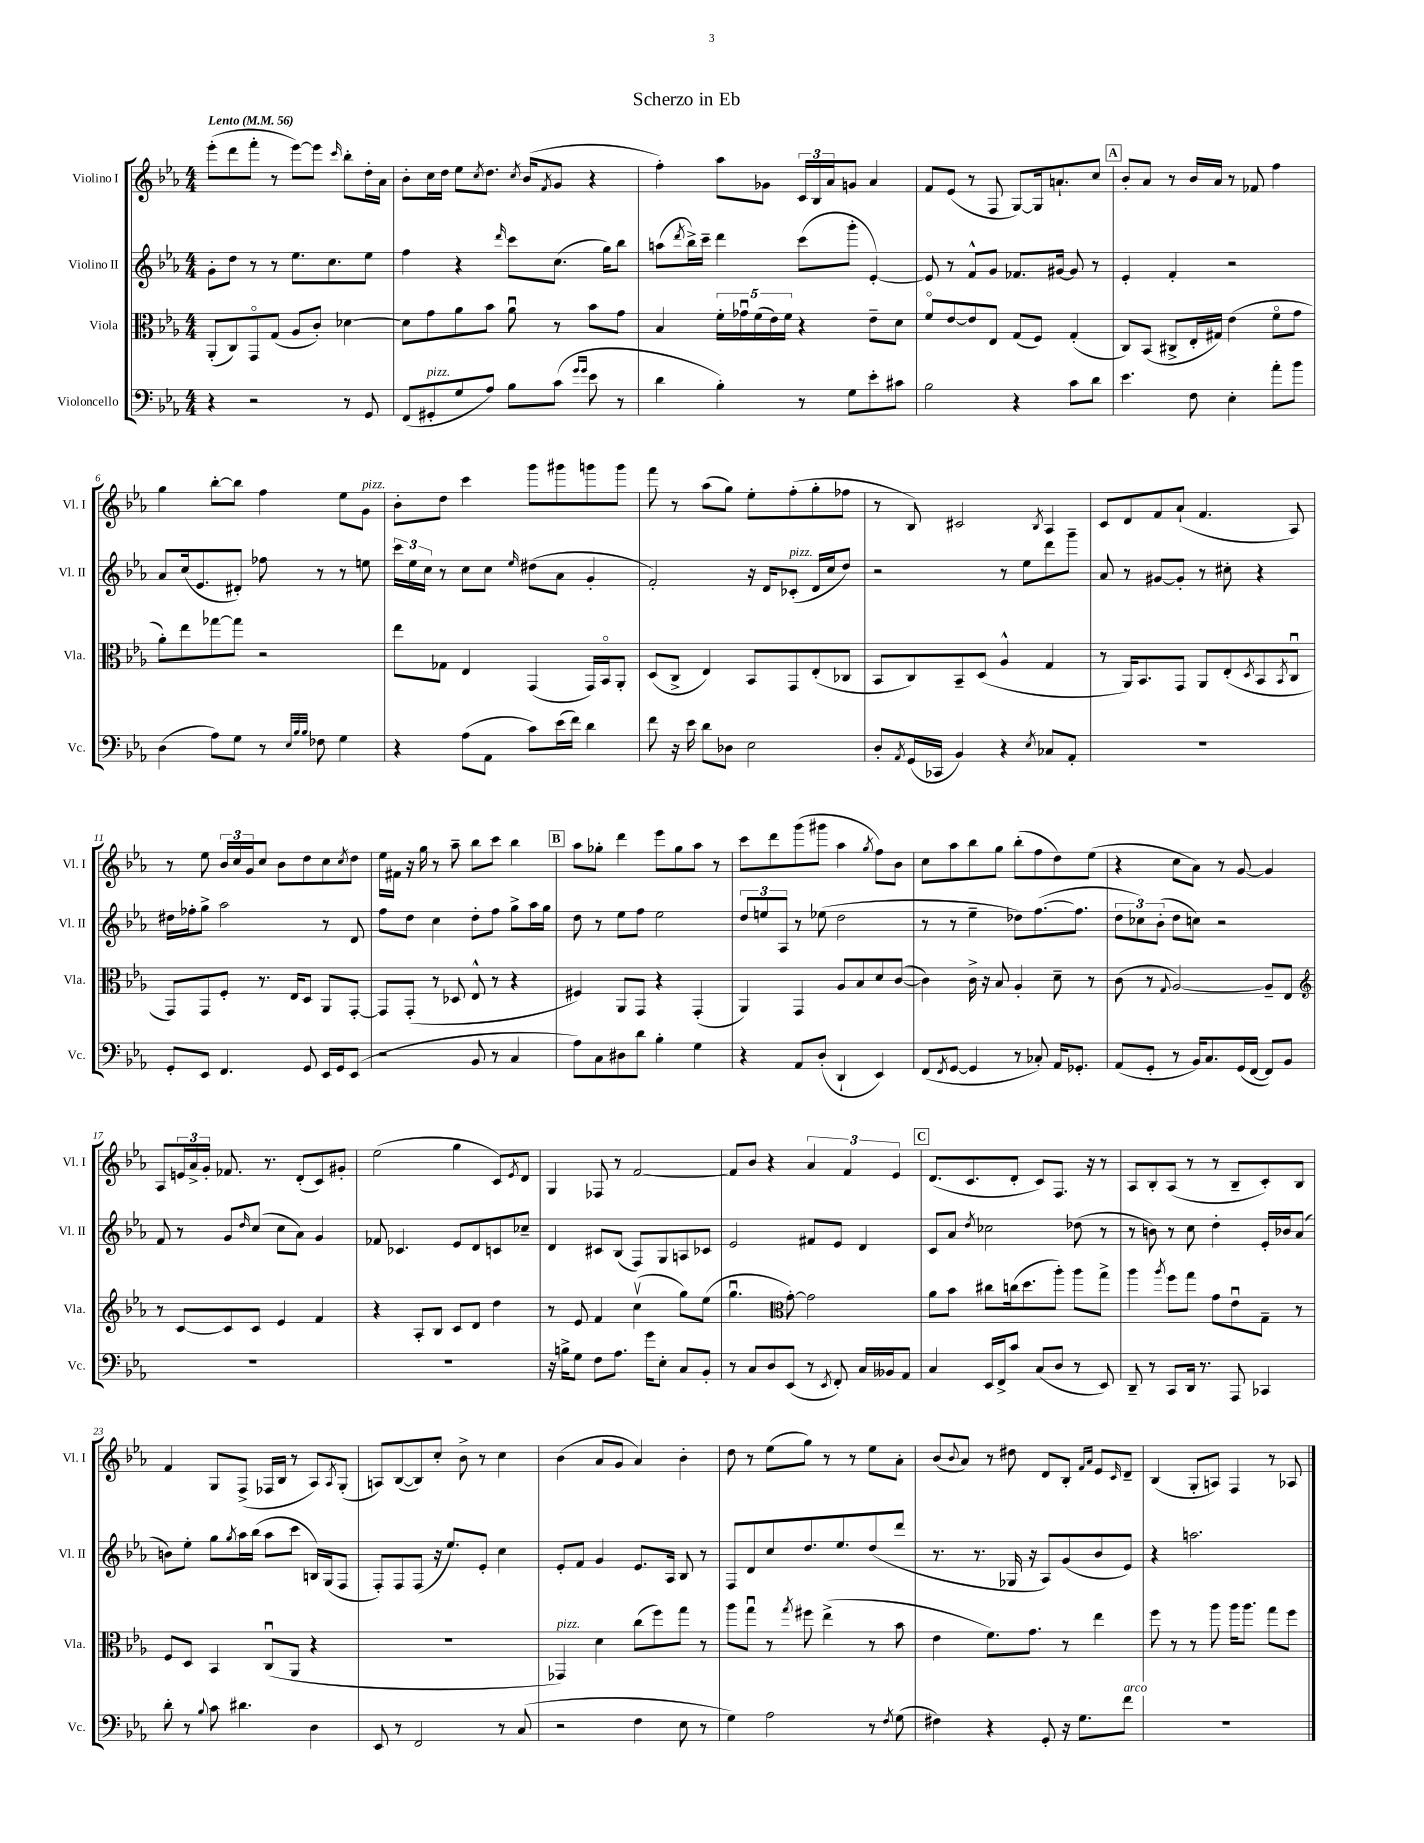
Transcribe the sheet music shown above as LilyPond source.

\header { title = "Scherzo in Eb" }
<<
\new StaffGroup <<
\new Staff = "s0" \with { instrumentName = "Violino I" shortInstrumentName = "Vl. I" } {
    \clef treble \key ees \major \numericTimeSignature \time 4/4 \tempo "Lento" 4 = 56
    ees'''8-.( d'''8 f'''8-. r8 ees'''8~) ees'''8 \grace { c'''16 } bes''8-. d''16-. aes'16 |
    bes'8-. c''16 d''16 ees''8 \acciaccatura { c''8 } d''8. \acciaccatura { c''8 } bes'16( \acciaccatura { f'8 } g'8 r4 |
    f''4-.) aes''8 ges'8 \tuplet 3/2 { c'16 bes16 aes'16 } g'8 aes'4 |
    f'8 ees'8( r8 f8 g8~) g16 a'8.-! c''8 |
    \mark \markup { \box "A" } bes'8-. aes'8 r8 bes'16 aes'16 r8 fes'8 f''4 |
    g''4 bes''8~-. bes''8 f''4 ees''8 g'8^\markup { \italic "pizz." } |
    bes'8-. d''8 c'''4 g'''8 gis'''8 g'''8 g'''8 |
    f'''8 r8 aes''8( g''8) ees''8-. f''8-.( g''8-. fes''8 |
    r8 bes8) cis'2 \acciaccatura { bes8 } aes4 |
    c'8 d'8 f'8 aes'8-!( f'4. aes8) |
    r8 ees''8 \tuplet 3/2 { bes'16 c''16 g'16 } c''8 bes'8 d''8 c''8 \acciaccatura { c''8 } d''8 |
    ees''16 fis'16 r16 g''16 r8 aes''8-- bes''8 c'''8 bes''4 |
    \mark \markup { \box "B" } aes''8 ges''8-. d'''4 ees'''8 ges''8 aes''8 r8 |
    c'''8 d'''8 g'''8( gis'''8 aes''4 \acciaccatura { g''8 } f''8) bes'8 |
    c''8 aes''8 bes''8 g''8 bes''8-.( f''8 d''8) ees''8( |
    r4 c''8 aes'8) r8 g'8~ g'4 |
    aes8 \tuplet 3/2 { e'16 aes'16-> g'16-. } fes'8. r8. d'8-.( c'8) gis'8-. |
    ees''2( g''4 c'8) \acciaccatura { ees'8 } d'8 |
    g4 fes8 r8 f'2~ |
    f'8 bes'8 r4 \tuplet 3/2 { aes'4 f'4 ees'4 } |
    \mark \markup { \box "C" } d'8.( c'8. d'8-. c'8) f8. r16 r8 |
    aes8 bes8-. aes8( r8 r8 bes8-- c'8-.) bes8 |
    f'4 g8 f8->( fes16 bes16 r8 aes8) \acciaccatura { aes8 } g8-.( |
    a8) bes8~( bes8) c''8-. bes'8-> r8 c''4 |
    bes'4( aes'8 g'8 aes'4) bes'4-. |
    d''8 r8 ees''8( g''8) r8 r8 ees''8 aes'8-. |
    bes'8( \appoggiatura { bes'8 } aes'8) r8 dis''8 d'8 bes8-. \grace { f'16 aes'16 } ees'8 \grace { c'16 } d'8-- |
    bes4( g8-. a8) f4 r8 aes8 \bar "|." |
}
\new Staff = "s1" \with { instrumentName = "Violino II" shortInstrumentName = "Vl. II" } {
    \clef treble \key ees \major \numericTimeSignature \time 4/4
    g'8-. d''8 r8 r8 ees''8. c''8. ees''8 |
    f''4 r4 \grace { d'''16 } c'''8 c''8.( g''16) bes''8 |
    a''8( \acciaccatura { d'''8 } bes''16->) c'''16-- d'''4 c'''8( g'''8-. ees'4~-.) |
    ees'8 r8 f'8-^ g'8 fes'8. gis'16~ gis'8 r8 |
    \mark \markup { \box "A" } ees'4-. f'4-. r2 |
    aes'8 c''16( ees'8. dis'8-.) fes''8 r8 r8 e''8 |
    \tuplet 3/2 { c'''16 ees''16 c''16 } r8 c''8 c''8 \grace { ees''16 } dis''8( aes'8 g'4-. |
    f'2-.) r16 d'16 ces'8-.^\markup { \italic "pizz." }( d'16 c''16 d''8) |
    r2 r8 ees''8 d'''8 g'''8-- |
    aes'8 r8 gis'8~ gis'8-. r8 cis''8-. r4 |
    dis''16 fes''16-. g''8-> aes''2 r8 d'8 |
    f''8 d''8 c''4 d''8-. f''8 g''8-> aes''16 g''16 |
    \mark \markup { \box "B" } d''8 r8 ees''8 f''8 ees''2 |
    \tuplet 3/2 { d''8 e''8 aes8 } r8 ees''8( d''2 |
    r8 r8 ees''4-- des''8) f''8.~( f''8. |
    \tuplet 3/2 { d''8 ces''8) bes'8-.( } d''8 c''8) r2 |
    f'8 r8 g'8 \grace { d''16 } c''8( c''8 aes'8) g'4 |
    fes'8 ces'4. ees'8 d'8 c'8 ces''8-- |
    d'4 cis'8 bes8( f8) g8 a8 ces'8 |
    ees'2 fis'8 ees'8 d'4 |
    \mark \markup { \box "C" } c'8 aes'8 \acciaccatura { d''8 } ces''2 des''8( r8 |
    r8 b'8) r8 c''8 d''4-. ees'16-. bes'16 aes'8( |
    b'8) ees''8-. g''8 \acciaccatura { g''8 } aes''16 bes''16( aes''8 c'''8 b16) g16( f8 |
    f8-.) f8 f8( r16 ees''8.) ees'8-. c''4 |
    ees'8-. f'8 g'4 ees'8. aes16 bes8 r8 |
    f8 d'8 c''8 d''8. ees''8. d''8( d'''8 |
    r8. r8. ges16 r16 aes8) g'8( bes'8 ees'8) |
    r4 a''2. \bar "|." |
}
\new Staff = "s2" \with { instrumentName = "Viola" shortInstrumentName = "Vla." } {
    \clef alto \key ees \major \numericTimeSignature \time 4/4
    aes,8-.( c8) g,8\flageolet g8( aes8 c'8-.) des'4~ |
    des'8 g'8 aes'8 bes'8 aes'8\downbow r8 bes'8 g'8 |
    bes4 \tuplet 5/4 { f'16-. ges'16\downbow f'16( ees'16) f'16 } r4 ees'8-- d'8 |
    f'8\flageolet ees'8~ ees'8 ees8 g8( f8) g4-.( |
    \mark \markup { \box "A" } c8) bes,8( cis8-> ees16-. gis16) ees'4( f'8\flageolet g'8 |
    aes'8-.) ees''8 ges''8~ ges''8 r2 |
    ees''8 ges8 ees4 g,4( g,16) bes,16\flageolet aes,8-. |
    d8( c8-> ees4) bes,8 g,8 ees8-.( ces8 |
    bes,8 c8) bes,8-- d8( aes4-^ g4 |
    r8 aes,16) bes,8. g,8 aes,8 ees8-.( \acciaccatura { d8 } bes,8 \acciaccatura { bes,8 } c8\downbow |
    g,8) g,8 f8-. r8. ees16 d8 aes,8 g,8~-. |
    g,8 g,8-.( r8 des8 ees8-^ r8 r4 |
    \mark \markup { \box "B" } fis4) aes,8 g,8 r4 g,4-.( |
    aes,4) g,4 aes8 bes8 d'8 c'8~( |
    c'4) c'16-> r16 bes8 aes4-. d'8-- r8 |
    c'8( r8 \appoggiatura { g8 } aes2~) aes8-- ees8 |
    \clef treble r8 c'8~ c'8 c'8 ees'4 f'4 |
    r4 aes8-. bes8 c'8 d'8 d''4 |
    r8 ees'8 f'4 c''4\upbow( g''8) ees''8( |
    g''4.\downbow \clef alto g'8~-.) g'2 |
    \mark \markup { \box "C" } aes'8 bes'8 cis''8 c''16( d''8. aes''8-.) aes''8 g''8-> |
    aes''4 \acciaccatura { aes''8 } f''8 g''8 g'8 ees'8\downbow g8-- r8 |
    f8 d8 bes,4 c8\downbow( aes,8 r4 |
    R1 |
    ges,4^\markup { \italic "pizz." }) d'4 c''8( f''8) g''8 r8 |
    aes''8 g''8\downbow r8 \acciaccatura { g''8 } fis''8 ees''4->( r8 bes'8 |
    ees'4 f'8.) g'8. r8 ees''4 |
    f''8 r8 r8 aes''8 aes''16 aes''8. g''8 f''8 \bar "|." |
}
\new Staff = "s3" \with { instrumentName = "Violoncello" shortInstrumentName = "Vc." } {
    \clef bass \key ees \major \numericTimeSignature \time 4/4
    r4 r2 r8 g,8 |
    f,8( gis,8-.^\markup { \italic "pizz." } g8 aes8) bes8 c'8( \grace { g'16 g'16 } ees'8 r8 |
    d'4 bes4-.) r8 g8 ees'8-. cis'8 |
    bes2 r4 c'8 d'8 |
    \mark \markup { \box "A" } ees'4. f8 ees4-. aes'8-. bes'8 |
    d4( aes8) g8 r8 \grace { ees32 bes32 bes32 } fes8 g4 |
    r4 aes8( aes,8 c'8) ees'16( f'16) d'4 |
    f'8 r16 ees'16 d'8 des8 ees2 |
    d8-. \acciaccatura { aes,8 } g,16( ces,16 bes,4) r4 \acciaccatura { ees8 } ces8 aes,8-. |
    R1 |
    g,8-. ees,8 f,4. g,8 ees,16 g,16 ees,8( |
    r2 bes,8 r8 c4 |
    \mark \markup { \box "B" } aes8) c8 dis8 d'8 bes4-. g4 |
    r4 aes,8 d8-.( d,4-! ees,4) |
    f,8( \acciaccatura { f,8 } g,8~ g,4 r8 ces8-.) aes,16 ges,8.-. |
    aes,8( g,8-. r8 bes,16) c8. g,16( f,16~ f,8) bes,8 |
    R1 |
    R1 |
    r16 b16-> g8 f8 aes8. g'16 ees8-. c8 bes,8-. |
    r8 c8 d8 ees,8( r8 \acciaccatura { ees,8 } f,8-.) c16 beses,16 aes,8 |
    \mark \markup { \box "C" } c4 ees,16 f,16-> c'8 c8( d8 r8 ees,8) |
    d,8-- r8 c,8 d,16 r8. aes,,8 ces,4 |
    d'8-. r8 \appoggiatura { bes8 } c'8 dis'4. d4 |
    ees,8 r8 f,2 r8 c8( |
    r2 f4 ees8 r8 |
    g4) aes2 r8 \acciaccatura { f8 } g8( |
    fis4) r4 g,8-. r16 g8. f'8^\markup { \italic "arco" } |
    R1 \bar "|." |
}
>>
>>
